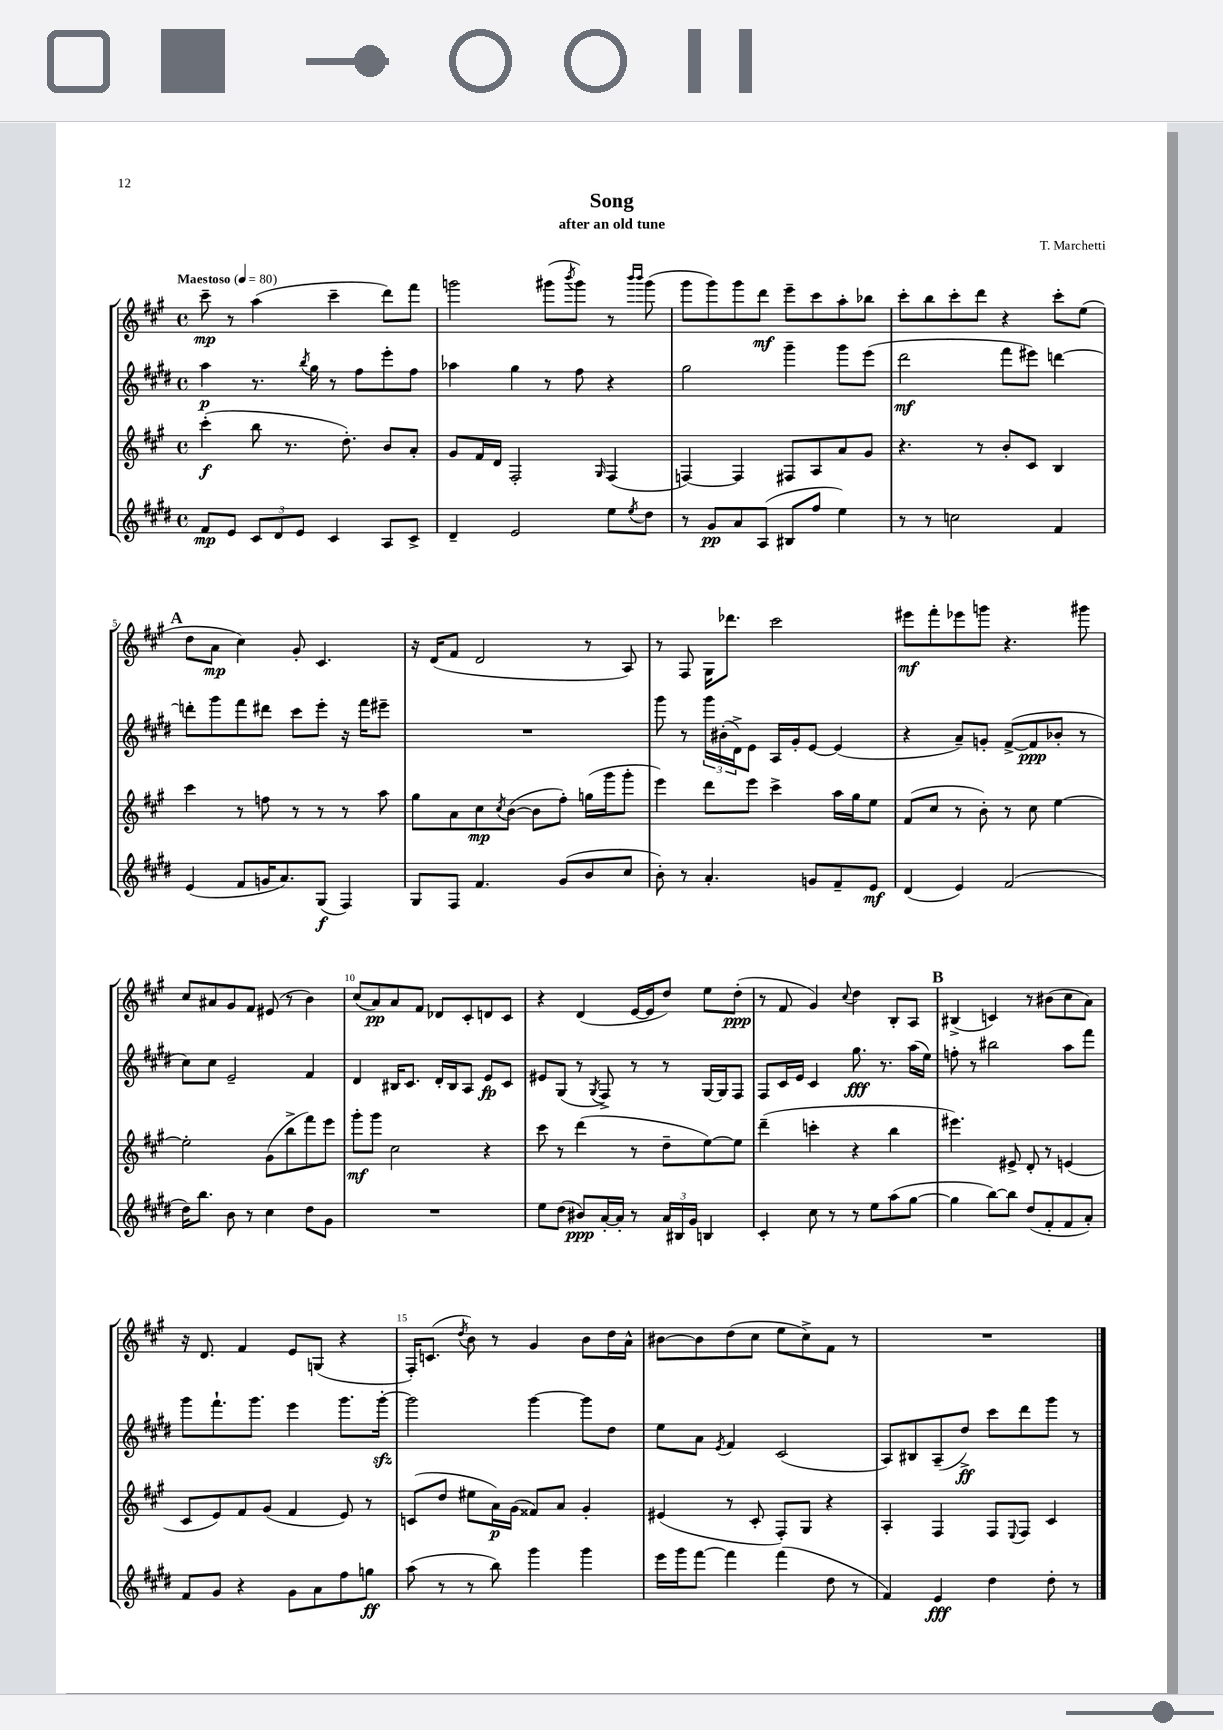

**kern	**dynam	**kern	**dynam	**kern	**dynam	**kern	**dynam
*part4	*part4	*part3	*part3	*part2	*part2	*part1	*part1
*staff4	*staff4	*staff3	*staff3	*staff2	*staff2	*staff1	*staff1
*clefG2	*	*clefG2	*	*clefG2	*	*clefG2	*
*k[f#c#g#d#]	*	*k[f#c#g#]	*	*k[f#c#g#d#]	*	*k[f#c#g#]	*
*M4/4	*	*M4/4	*	*M4/4	*	*M4/4	*
*met(c)	*	*met(c)	*	*met(c)	*	*met(c)	*
*MM80	*	*MM80	*	*MM80	*	*MM80	*
=1	=1	=1	=1	=1	=1	=1	=1
!	!	!	!	!	!	!LO:TX:a:B:t=Maestoso	!
8f#/L	mp	(4ccc#'\	f	4aa\	p	8ccc#~\	mp
8e/J	.	.	.	.	.	8r	.
12c#/L	.	8bb\	.	8.r	.	(4aa\	.
12d#/	.	.	.	.	.	.	.
.	.	8.r	.	.	.	.	.
12e/J	.	.	.	.	.	.	.
.	.	.	.	8qbb/	.	.	.
.	.	.	.	16gg#\	.	.	.
4c#/	.	.	.	8r	.	4ccc#~\	.
.	.	8.dd'\)	.	.	.	.	.
.	.	.	.	8ff#\L	.	.	.
8A/L	.	8b/L	.	8eee'\	.	8ddd\L)	.
8c#^/J	.	8a'/J	.	8ff#\J	.	8fff#\J	.
=2	=2	=2	=2	=2	=2	=2	=2
4d#~/	.	8g#/L	.	4aa-X\	.	2gggn\	.
.	.	16f#/L	.	.	.	.	.
.	.	16d/JJ	.	.	.	.	.
2e/	.	2F#'/	.	4gg#\	.	.	.
.	.	.	.	8r	.	(8ggg#X\L	.
.	.	.	.	.	.	8qbbb/	.
.	.	.	.	8ff#\	.	8ggg#\J)	.
.	.	16qqG#/	.	.	.	.	.
8ee\L	.	(4F#/	.	4r	.	8r	.
.	.	.	.	.	.	16qqbbb/LL	.
8qee/	.	.	.	.	.	16qqbbb/JJ	.
8dd#\J	.	.	.	.	.	(8ggg#\	.
=3	=3	=3	=3	=3	=3	=3	=3
8r	.	[4Fn/)	.	2gg#\	.	8ggg#\L	.
8g#/L	pp	.	.	.	.	8ggg#\)	.
8a/	.	4F/]	.	.	.	8ggg#\	.
(8A/J	.	.	.	.	.	8ddd\J	mf
8B#X/L	.	8F#X/L	.	4ggg#~\	.	8eee~\L	.
8ff#/J	.	8A/	.	.	.	8ccc#\	.
4ee\)	.	8a/	.	8ggg#\L	.	8aa'\	.
.	.	8g#/J	.	(8eee\J	.	8bb-X\J	.
=4	=4	=4	=4	=4	=4	=4	=4
8r	.	4.r	.	2ddd#\	mf	8ccc#'\L	.
8r	.	.	.	.	.	8bb\	.
2ccn\	.	.	.	.	.	8ccc#'\	.
.	.	8r	.	.	.	8ddd\J	.
.	.	8b'/L	.	8fff#\L	.	4r	.
.	.	8c#/J	.	8eee#X\J)	.	.	.
4f#/	.	4B/	.	[4dddn\	.	8ccc#'\L	.
.	.	.	.	.	.	(8ee\J	.
!!LO:LB:g=z
!!LO:REH:place=s1:t=A
=5	=5	=5	=5	=5	=5	=5	=5
(4e/	.	4ccc#\	.	8dddn'\L]	.	8dd\L	.
.	.	.	.	8ggg#\	.	8a\J	mp
8f#/L	.	8r	.	8fff#\	.	4cc#\)	.
16gn/K	.	8ffn\	.	8ddd#X\J	.	.	.
8.a/)	.	.	.	.	.	.	.
.	.	8r	.	8ccc#\L	.	8g#'/	.
(8G#/J	f	8r	.	8eee'\J	.	4.c#/	.
4F#/)	.	8r	.	16r	.	.	.
.	.	.	.	16fff#\KL	.	.	.
.	.	8aa\	.	8eee#X~\J	.	.	.
=6	=6	=6	=6	=6	=6	=6	=6
8G#/L	.	8gg#\L	.	1r	.	16r	.
.	.	.	.	.	.	(16d/KL	.
8F#/J	.	8a\	.	.	.	8f#/J	.
4.f#/	.	8cc#\	mp	.	.	2d/	.
.	.	8qcc#/	.	.	.	.	.
.	.	([8b\J	.	.	.	.	.
.	.	8b\L]	.	.	.	.	.
(8g#/L	.	8ff#'\J)	.	.	.	.	.
8b/	.	(16ggn\LL	.	.	.	8r	.
.	.	16ggg#\J	.	.	.	.	.
8cc#/J	.	8ggg#'\J	.	.	.	8A/)	.
=7	=7	=7	=7	=7	=7	=7	=7
8b'\)	.	4eee\)	.	8ggg#\	.	8r	.
8r	.	.	.	8r	.	8F#/	.
4.a'/	.	8ddd\L	.	24ggg#\LL	.	16G#\KL	.
.	.	.	.	(24b#X'\	.	.	.
.	.	.	.	.	.	8.ddd-X\J	.
.	.	.	.	24d#^\J)	.	.	.
.	.	8eee\J	.	8e\J	.	.	.
.	.	4ccc#^\	.	16A/LL	.	2ccc#\	.
.	.	.	.	16g#'/J	.	.	.
8gn/L	.	.	.	[8e/J	.	.	.
8f#~/	.	16aa\LL	.	(4e/]	.	.	.
.	.	16gg#\J	.	.	.	.	.
8e/J	mf	8ee\J	.	.	.	.	.
=8	=8	=8	=8	=8	=8	=8	=8
(4d#/	.	(8f#/L	.	4r	.	8eee#X\L	mf
.	.	8cc#/J	.	.	.	8fff#'\	.
4e/)	.	8r	.	8a~/L)	.	8eee-X\	.
.	.	8b'\)	.	8gn'/J	.	8gggn\J	.
(2f#/	.	8r	.	([8f#^/L	.	4.r	.
.	.	8cc#\	.	8f#/]	ppp	.	.
.	.	[4ee\	.	8b-X'/J	.	.	.
.	.	.	.	8r	.	8ggg#X\	.
!!LO:LB:g=z
=9	=9	=9	=9	=9	=9	=9	=9
16dd#\KL)	.	2ee'\]	.	8cc#\L)	.	8cc#/L	.
8.bb\J	.	.	.	.	.	.	.
.	.	.	.	8cc#\J	.	8a#X/	.
8b\	.	.	.	2e~/	.	8g#/	.
8r	.	.	.	.	.	8f#/J	.
4cc#\	.	(8g#\L	.	.	.	(8e#X/	.
.	.	8bb^\	.	.	.	8r	.
8dd#\L	.	8fff#\)	.	4f#/	.	4b\)	.
8g#\J	.	8eee\J	.	.	.	.	.
=10	=10	=10	=10	=10	=10	=10	=10
1r	.	8ggg#'\L	mf	4d#/	.	(8cc#/L	.
.	.	8ggg#\J	.	.	.	8a/)	pp
.	.	2cc#\	.	16B#X/KL	.	8a/	.
.	.	.	.	8.c#/J	.	.	.
.	.	.	.	.	.	8f#/J	.
.	.	.	.	16d#'/LL	.	8d-X/L	.
.	.	.	.	16B#/J	.	.	.
.	.	.	.	8A/J	.	8c#'/	.
.	.	4r	.	8e/L	fp	8dn/	.
.	.	.	.	8c#/J	.	8c#/J	.
=11	=11	=11	=11	=11	=11	=11	=11
8ee\L	.	8ccc#\	.	8e#X/L	.	4r	.
(8dd#\J	.	8r	.	(8G#/J	.	.	.
8b#X/L)	ppp	(4ddd\	.	8r	.	(4d/	.
.	.	.	.	8qG#/	.	.	.
[16a'/L	.	.	.	8F#^/)	.	.	.
16a'/JJ]	.	.	.	.	.	.	.
8r	.	8r	.	8r	.	[16e/LL	.
.	.	.	.	.	.	16e/J]	.
24a/LL	.	8dd~\L	.	8r	.	8dd/J)	.
24B#X/	.	.	.	.	.	.	.
24g#/JJ	.	.	.	.	.	.	.
4Bn/	.	[8ee\)	.	[16G#/LL	.	8ee\L	.
.	.	.	.	16G#/J]	.	.	.
.	.	8ee\J]	.	8F#/J	.	(8dd'\J	ppp
=12	=12	=12	=12	=12	=12	=12	=12
4c#'/	.	(4ddd~\	.	8F#/L	.	8r	.
.	.	.	.	16c#/L	.	8f#/	.
.	.	.	.	16e/JJ	.	.	.
8cc#\	.	4cccn'\	.	4c#/	.	4g#/)	.
8r	.	.	.	.	.	.	.
.	.	.	.	.	.	8qqcc#/	.
8r	.	4r	.	8.gg#\	fff	4dd\	.
8ee\L	.	.	.	.	.	.	.
.	.	.	.	8.r	.	.	.
(8aa\	.	4bb\	.	.	.	8B'/L	.
[8gg#\J	.	.	.	(16aa\LL	.	8A/J	.
.	.	.	.	16ee\JJ)	.	.	.
!!LO:REH:place=s1:t=B
=13	=13	=13	=13	=13	=13	=13	=13
4gg#\]	.	4.eee#X\)	.	8ffn'\	.	(4B#X^/	.
.	.	.	.	8r	.	.	.
[8bb\L)	.	.	.	2bb#X\	.	4cn/)	.
8bb\J]	.	8e#X^/	.	.	.	.	.
(8dd#/L	.	8d'/	.	.	.	8r	.
8f#'/	.	8r	.	.	.	(8b#X\L	.
8f#/	.	(4en/	.	8aa\L	.	8cc#\	.
8a'/J)	.	.	.	8fff#\J	.	8a\J)	.
!!LO:LB:g=z
=14	=14	=14	=14	=14	=14	=14	=14
8f#/L	.	8c#/L	.	8ggg#\L	.	16r	.
.	.	.	.	.	.	8.d/	.
8g#/J	.	8e/)	.	8.fff#`\	.	.	.
4r	.	8f#/	.	.	.	4f#/	.
.	.	.	.	8.ggg#\J	.	.	.
.	.	(8g#/J	.	.	.	.	.
8g#\L	.	4f#/	.	4eee\	.	8e/L	.
8a\	.	.	.	.	.	(8Gn/J	.
8ff#\	.	8e/)	.	8.ggg#\L	.	4r	.
8ggn\J	ff	8r	.	.	.	.	.
.	.	.	.	[16ggg#zz'\Jk	.	.	.
=15	=15	=15	=15	=15	=15	=15	=15
(8aa\	.	(8cn/L	.	2ggg#\]	.	16F#'/KL)	.
.	.	.	.	.	.	(8.cn/J	.
8r	.	8dd/J	.	.	.	.	.
.	.	.	.	.	.	8qdd/	.
8r	.	8ee#X\L	.	.	.	8b\)	.
8bb\)	.	16a\L)	p	.	.	8r	.
.	.	(16g#\JJ	.	.	.	.	.
4ggg#\	.	8f##X/L)	.	[4ggg#\	.	4g#/	.
.	.	8a/J	.	.	.	.	.
4ggg#\	.	4g#'/	.	8ggg#\L]	.	8b\L	.
.	.	.	.	8dd#\J	.	16dd\L	.
.	.	.	.	.	.	16a^^\JJ	.
=16	=16	=16	=16	=16	=16	=16	=16
16eee\LL	.	(4e#X/	.	8ee\L	.	[8b#X\L	.
16ggg#\J	.	.	.	.	.	.	.
[8fff#\J	.	.	.	8a\J	.	8b#\]	.
.	.	.	.	8qe/	.	.	.
4fff#\]	.	8r	.	4f#/	.	(8dd\	.
.	.	8c#'/	.	.	.	8cc#\J	.
(4fff#\	.	8F#'/L)	.	(2c#/	.	8ee\L	.
.	.	8G#/J	.	.	.	8cc#^\)	.
8dd#\	.	4r	.	.	.	8f#\J	.
8r	.	.	.	.	.	8r	.
=17	=17	=17	=17	=17	=17	=17	=17
4f#/)	.	4A'/	.	8A/L)	.	1r	.
.	.	.	.	8B#X/	.	.	.
4e/	fff	4F#/	.	(8A~/	.	.	.
.	.	.	.	8dd#^/J)	ff	.	.
4dd#\	.	8F#/L	.	8ccc#\L	.	.	.
.	.	8qqE/	.	.	.	.	.
.	.	8F#/J	.	8ddd#\	.	.	.
8dd#'\	.	4c#/	.	8ggg#\J	.	.	.
8r	.	.	.	8r	.	.	.
==	==	==	==	==	==	==	==
*-	*-	*-	*-	*-	*-	*-	*-
